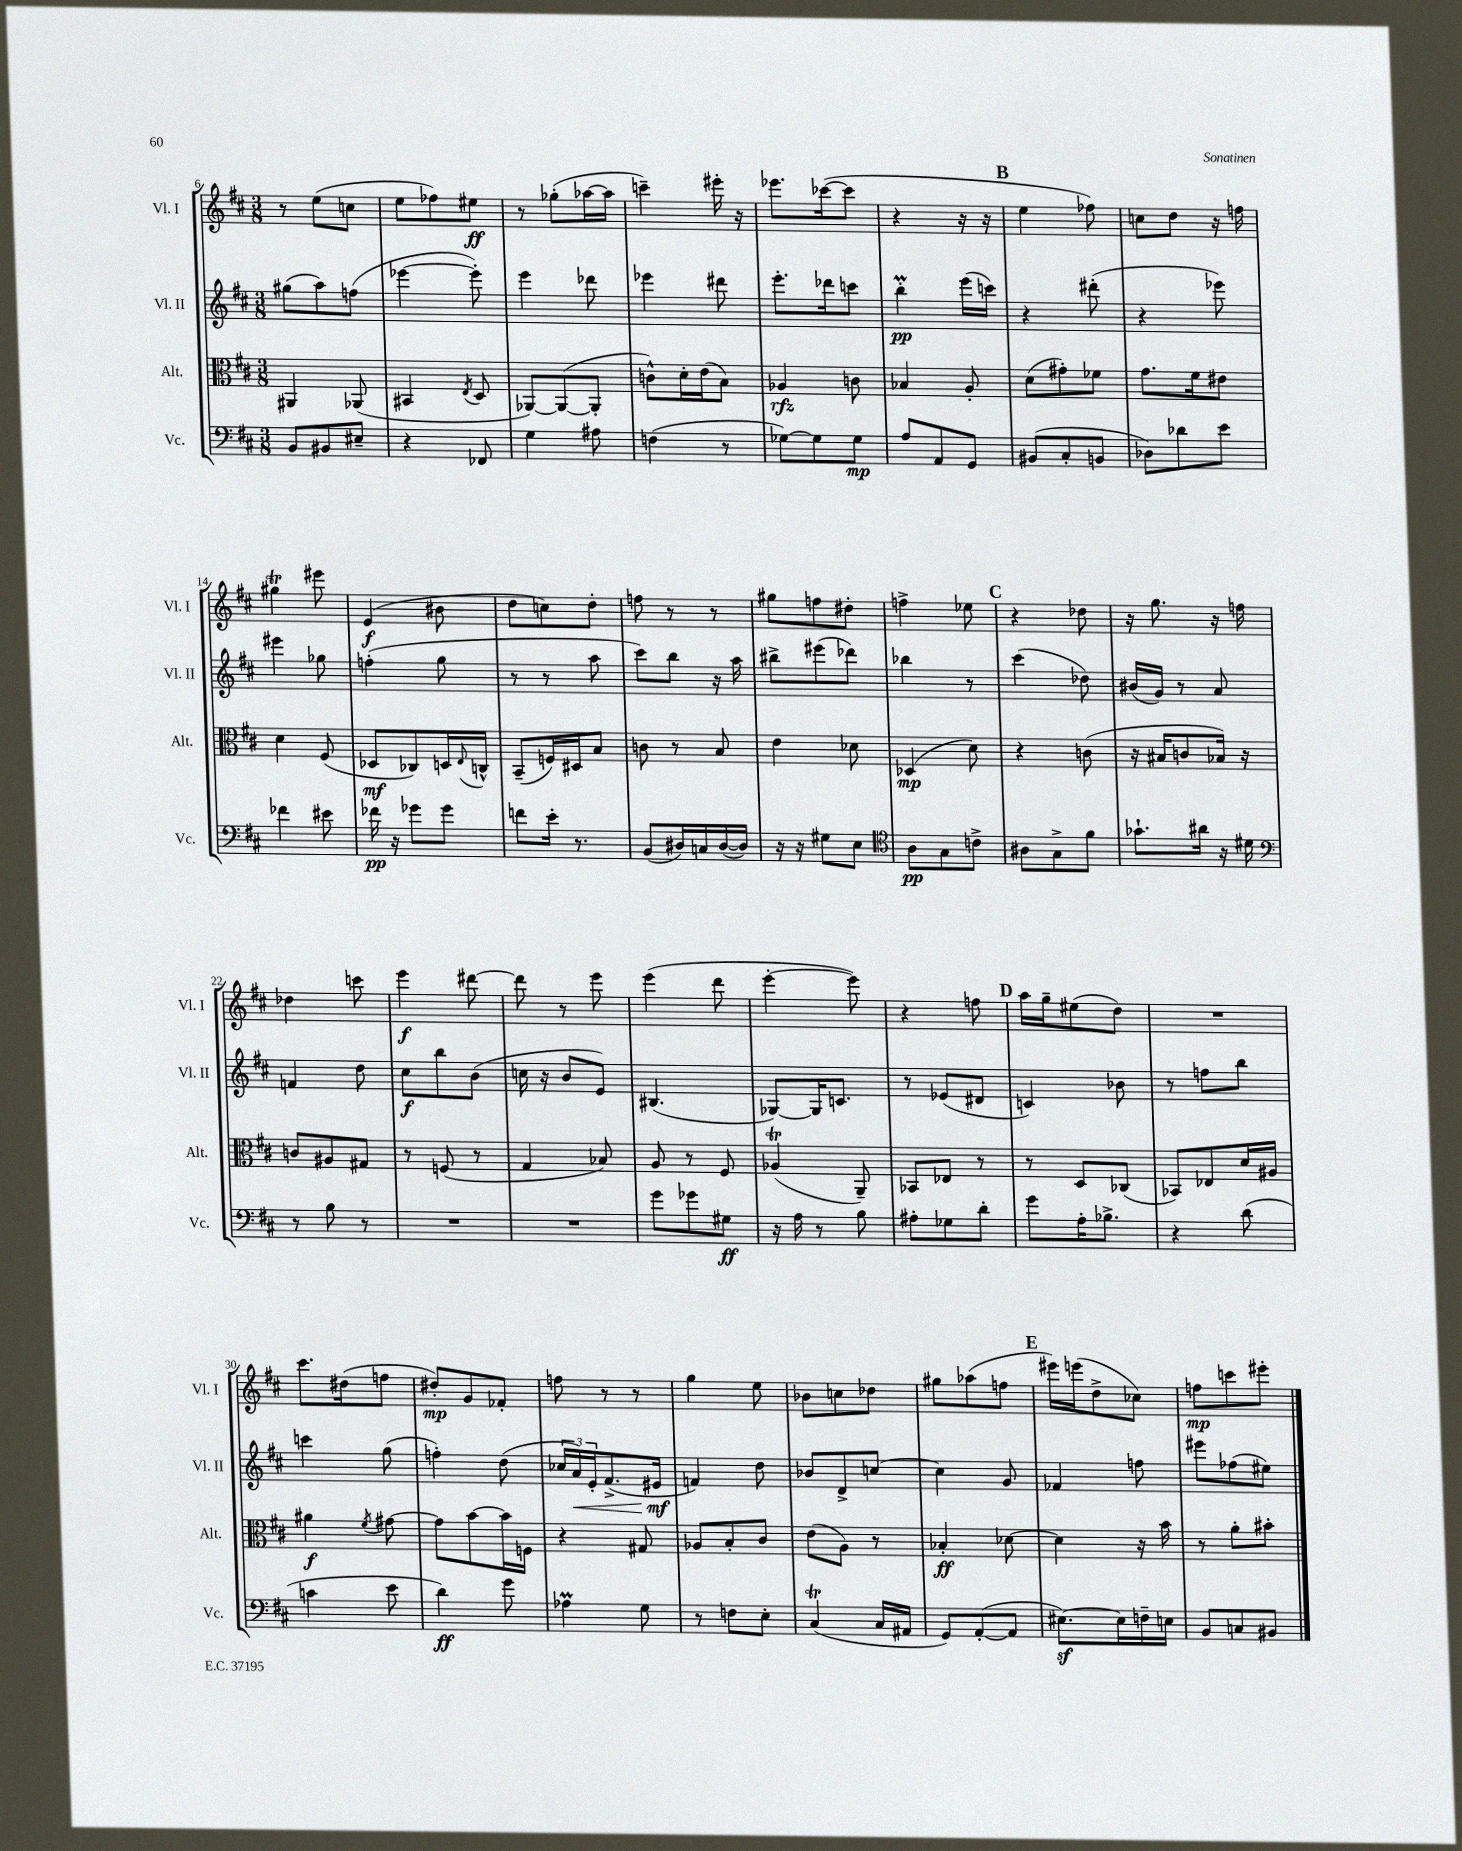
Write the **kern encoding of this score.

**kern	**kern	**kern	**kern
*staff4	*staff3	*staff2	*staff1
*clefF4	*clefC3	*clefG2	*clefG2
*k[f#c#]	*k[f#c#]	*k[f#c#]	*k[f#c#]
*M3/8	*M3/8	*M3/8	*M3/8
8BB	4AA#	(8gg#	8r
8BB#	.	8aa)	(8ee
8E#~	(8AA-	(8ff	8cc
=	=	=	=
4r	4BB#	[4eee-	8ee
.	.	.	8ff-)
.	8qE	.	.
8FF-	8D	8eee-'])	8ee#
=	=	=	=
4G	[8AA-)	4eee	8r
.	(8AA-_	.	(8gg-'
8A#	8AA-']	8ddd-	[16aa-
.	.	.	16aa-]
=	=	=	=
(4F	8c^^)	4eee-	4ccc~)
.	16d'	.	.
.	(16e	.	.
8r	8B)	8ddd#	16eee#'
.	.	.	16r
=	=	=	=
[8G-)	4A-	8.eee'	8.eee-
8G-]	.	.	.
.	.	16ddd-	([16ccc-
8G-	8c	8ccc	8ccc-]
=	=	=	=
8A	4B-	4bb'	4r
8AA	.	.	.
8GG	8A'	(16eee	16r
.	.	16ccc)	16r
=	=	=	=
(8BB#	(8d	4r	4ee
8C#'	8g#')	.	.
8BB	8f-	(8ddd#'	8ff-)
=	=	=	=
8D-)	8.g	4r	8cc
8d-	.	.	8dd
.	16f#	.	.
8e	8e#	8eee-)	16r
.	.	.	16ff
=	=	=	=
4f-	4d	4eee#	4gg#
8e#	(8F#	8gg-	8eee#
=	=	=	=
16f-	8D-	(4ff'	(4e
16r	.	.	.
8g-	8C-)	.	.
8g-	16D	8gg	8b#
.	8qqE	.	.
.	16C^^	.	.
=	=	=	=
8f	(8BB~	8r	8dd
16e'	16F)	8r	8cc)
8.r	16D#	.	.
.	8B	8aa	8dd'
=	=	=	=
(8BB	8c	8ccc#)	8ff
16D#)	8r	8bb	8r
16C	.	.	.
([16D#	8B	16r	8r
16D#])	.	16aa	.
=	=	=	=
16r	4e	8bb#^	8gg#
16r	.	.	.
8G#	.	(8eee#	8ff
8E	8d-	8ddd-)	8dd#'
=	=	=	=
*clefC4	*	*	*
8A	(4D-	4bb-	4ff^
8G	.	.	.
8c^	8d)	8r	8ee-
=	=	=	=
8A#	4r	(4ccc#	4r
8G^	.	.	.
8f#	(8c	8dd-)	8dd-
=	=	=	=
8.g-`	16r	(16b#	16r
.	16B#	16g)	8.gg
.	8c	8r	.
16a#	.	.	.
16r	16B-)	8a	16r
16d#	16r	.	16ff
=	=	=	=
*clefF4	*	*	*
8r	8c	4f	4dd-
8B	8A#	.	.
8r	8G#	8dd	8ccc
=	=	=	=
4.r	8r	8cc#	4eee
.	(8F	8bb	.
.	8r	(8b	[8ddd#
=	=	=	=
4.r	4G	16cc	8ddd#]
.	.	16r	.
.	.	8b	8r
.	8B-)	8e)	8eee
=	=	=	=
8g	8A	(4.B#	(4eee
8g-	8r	.	.
8G#	8F#	.	8ddd
=	=	=	=
16r	(4A-	[8G-)	[4eee'
16A	.	.	.
8r	.	16G-]	.
.	.	8.c	.
8B	8AA~)	.	8eee])
=	=	=	=
8A#'	8BB-	8r	4r
8G-	8E-	(8e-	.
8d'	8r	8d#	8ff
=	=	=	=
8g	8r	4c)	16aa
.	.	.	16gg~
16A'	8D	.	(8ee#
8.B-^	.	.	.
.	(8C-	8b-	8dd)
=	=	=	=
4r	8BB-)	8r	4.r
.	8E-	8ff	.
(8d	16d	8bb	.
.	16A#	.	.
=	=	=	=
4c	4a#	4ccc	8.ccc#
.	.	.	(16dd#
.	8qf#	.	.
8e	[8g#	(8gg	8ff
=	=	=	=
4d)	8g#]	4ff')	8dd#')
.	[8b	.	8g
8g	16b]	(8dd	8f-'
.	16F	.	.
=	=	=	=
4A-	4r	24cc-	8ff
.	.	24a)	.
.	.	24e'	.
.	.	(8.f#^	8r
8G	8G#	.	8r
.	.	16e#	.
=	=	=	=
8r	8A-	4f)	4gg
8F	8B'	.	.
8E'	8c#	8dd	8ee
=	=	=	=
(4C#	(8e	8b-	8b-
.	8A)	8d^	8cc
16C#	8r	[8cc	8dd-
16AA#	.	.	.
=	=	=	=
8GG)	4B-'	4cc]	8gg#
([8AA'	.	.	(8aa-
8AA]	[8d-	8g	8ff
=	=	=	=
[8.E#)	4d-]	4f-	16eee#)
.	.	.	(16eee
.	.	.	8dd^
16E#]	.	.	.
16F~	16r	8ff	8cc-)
16E	16b	.	.
=	=	=	=
8BB	8r	8eee#	8ff
8C	8a'	(8ff-	8ccc
8BB#	8b#'	8ee#)	8eee#'
==	==	==	==
*-	*-	*-	*-
